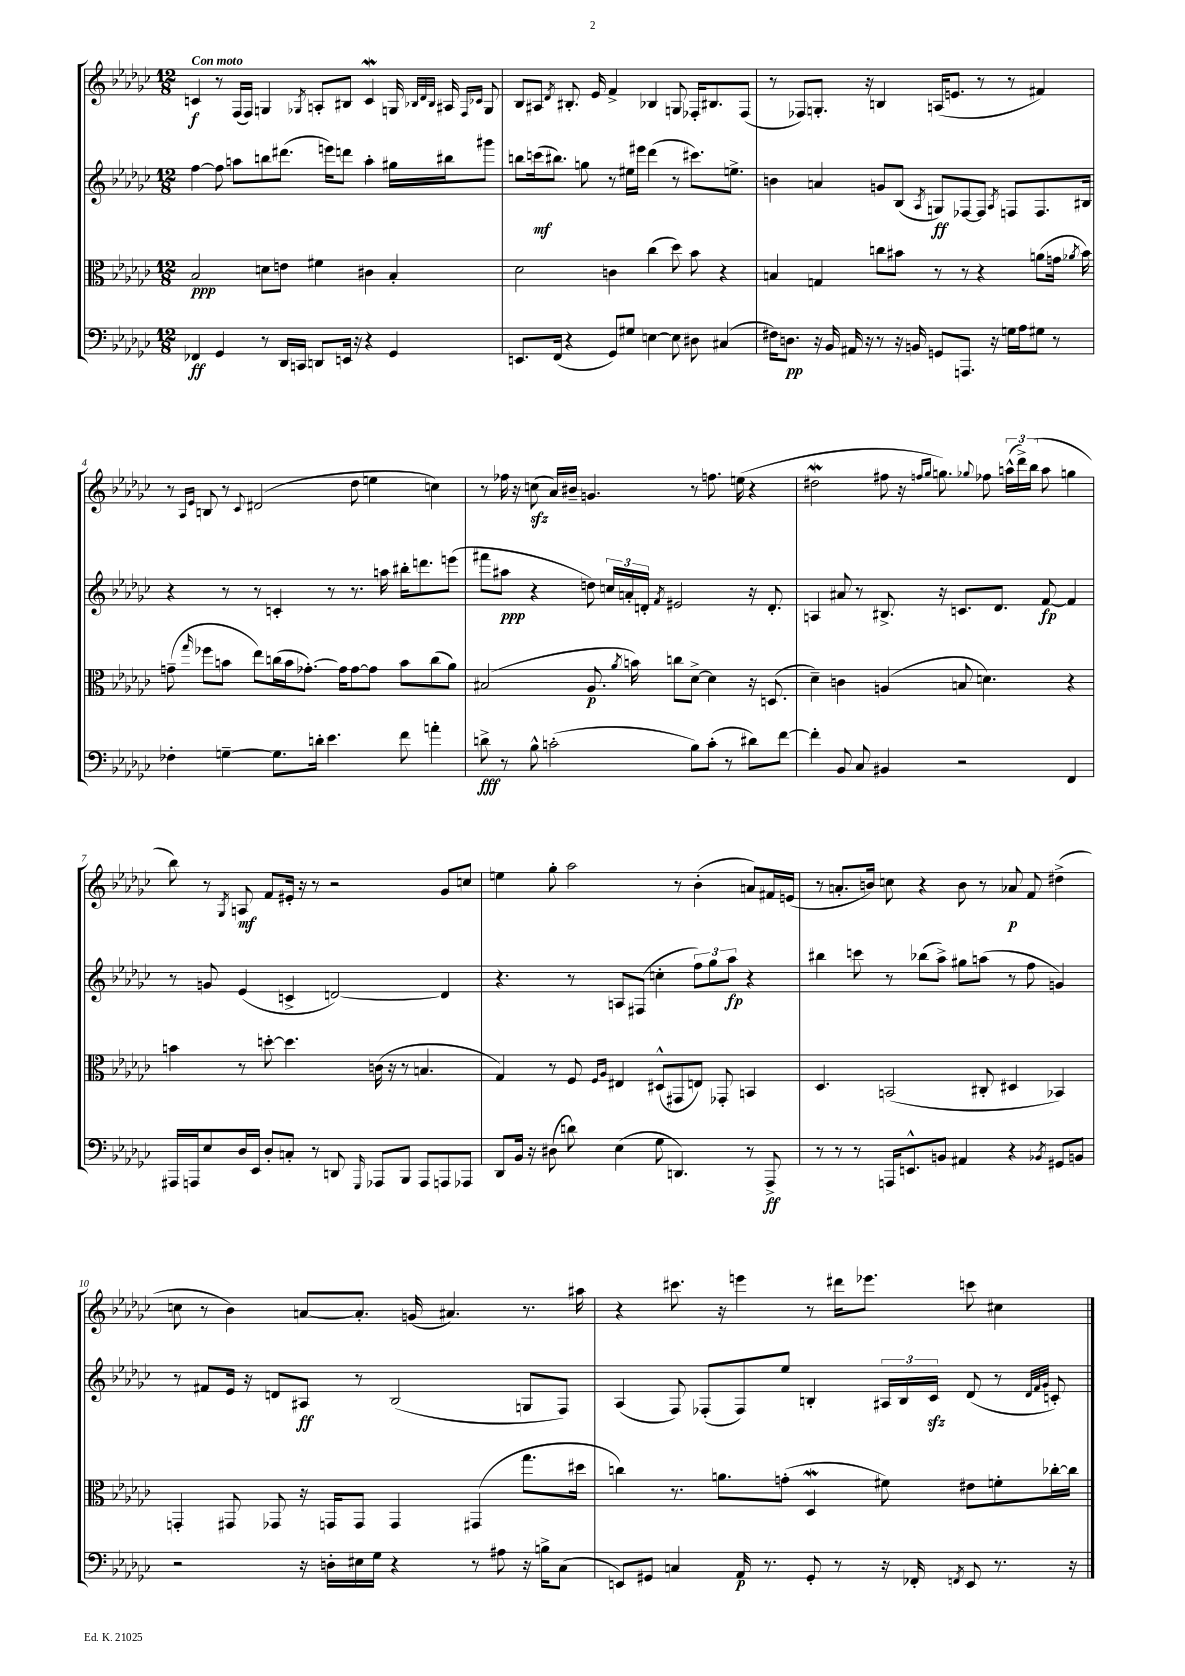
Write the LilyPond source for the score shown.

<<
\new StaffGroup <<
\new Staff = "s0" {
    \clef treble \key ges \major \numericTimeSignature \time 12/8 \tempo "Con moto"
    \autoBeamOff c'4\f r8 f16[( f16]) g4 \acciaccatura { ges8 } a8[-. bis8] c'4\mordent g16 \grace { bes32[ des'32 bes32] } ais16 \grace { f16[ ces'16] } g8 |
    bes8[ ais8] \acciaccatura { des'8 } bis8.-. ees'16 f'4-> bes4 g8 fes16[-. bis8. fes8]( |
    r8 fes8[) g8.]-. r16 b4 a16[( e'8.] r8 r8 fis'4) |
    r8 \grace { aes16[ ees'16] } b8 r8 \appoggiatura { ces'8 } dis'2( des''8 e''4 c''4) |
    r8 fes''16 r16 c''8\sfz( aes'16[) bis'16]-- g'4. r8 f''8. e''16( r4 |
    dis''2\mordent fis''8 r16 \grace { f''16[ ges''16] } g''8.) \appoggiatura { ges''8 } fes''8 \tuplet 3/2 { a''16[-^( des'''16->) bes''16]( } a''8 g''4 |
    bes''8) r8 \acciaccatura { ges8 } a8\mf f'8[ eis'16]-. r16 r8 r2 ges'8[ c''8] |
    e''4 ges''8-. aes''2 r8 bes'4-.( a'8[) fis'16 e'16]( |
    r8 a'8.[-. b'16]) c''8 r4 b'8 r8 aes'8\p f'8 dis''4->( |
    c''8 r8 bes'4) a'8[~ a'8.]-. g'16( ais'4.) r8. ais''16 |
    r4 cis'''8. r16 e'''4 r8 dis'''16[ ees'''8.] c'''8 cis''4 \bar "|." |
}
\new Staff = "s1" {
    \clef treble \key ges \major \numericTimeSignature \time 12/8
    \autoBeamOff f''4~ f''8 a''8[ b''8 dis'''8.]( e'''16[) d'''8] a''4-. gis''16[ bis''16 gis'''8] |
    b''8[ c'''16\mf( bis''8.]) g''8 r8 eis''16[ eis'''16] des'''4( r8 cis'''8.[) e''8.]-> |
    b'4 a'4 g'8[ bes8]( \acciaccatura { aes8 } g8[\ff) fes8~ fes8] \acciaccatura { aes8 } f8[ f8. bis16] |
    r4 r8 r8 c'4-. r8 r8. a''16 bis''16[-. d'''8. e'''8]( |
    fis'''8[ ais''8]\ppp r4 d''8) \tuplet 3/2 { c''16[ a'16-. d'16]-. } \acciaccatura { f'8 } eis'2 r16 d'8.-. |
    a4 ais'8 r8 bis8.-> r16 c'8.[ des'8.] f'8~\fp f'4 |
    r8 g'8 ees'4( c'4-> d'2~) d'4 |
    r4. r8 a8[ fis8]( c''4-. \tuplet 3/2 { f''8[) ges''8 aes''8]\fp } r4 |
    bis''4 c'''8 r8 bes''8[( aes''8]->) gis''8[ a''8]( r8 f''8 g'4) |
    r8 fis'8[ ees'16] r16 d'8[ ais8]\ff r8 bes2( g8[ f8]) |
    aes4( f8) fes8[-.( fes8) ees''8] b4-. \tuplet 3/2 { ais16[ b16 ces'16]\sfz } des'8( r8 \grace { des'32[ f'32 ges'32] } c'8-.) \bar "|." |
}
\new Staff = "s2" {
    \clef alto \key ges \major \numericTimeSignature \time 12/8
    \autoBeamOff bes2\ppp d'8[ e'8] fis'4 cis'4 bes4-. |
    des'2 c'4 ces''4( des''8) bes'8 r4 |
    b4 g4 c''8[ bis'8] r8 r8 r4 a'8[( g'16] \acciaccatura { aes'8 } bis'16) |
    g'8--( \grace { ges''16 } fes''8[ b'8] ees''8[) c''16( b'16 ges'8.]~-.) ges'16[ ges'8~ ges'8] b'8[ c''8( aes'8]) |
    bis2( aes8.\p \acciaccatura { aes'8 } b'16) c''8[ des'8]~-> des'4 r16 d8.( |
    des'4--) c'4 a4( b8 d'4.) r4 |
    b'4 r8 d''8~-. d''4. c'16( r16 r8 b4. |
    ges4) r8 f8 \grace { f16[ aes16] } eis4 dis8[-^( gis,8 e8]) ges,8-. b,4 |
    des4. b,2( cis8-. dis4 bes,4) |
    g,4-. gis,8 ges,8 r16 g,16[ g,8] g,4 gis,4( ges''8.[ dis''16] |
    c''4) r8. a'8.[ g'8]-.( des4\mordent fis'8) eis'8[ f'8-. ces''16~-. ces''16] \bar "|." |
}
\new Staff = "s3" {
    \clef bass \key ges \major \numericTimeSignature \time 12/8
    \autoBeamOff fes,4\ff ges,4 r8 des,16[ c,16] d,8[ e,16] r16 r4 ges,4 |
    e,8.[ f,16]( r4 ges,8[) gis8] e4~ e8 dis8 cis4( |
    fis16[) d8.]\pp r16 bes,16 ais,16 r16 r8 r16 b,16 g,8[ a,,8.] r16 g16[ aes16 gis8] r8 |
    fes4-. g4~-- g8.[ d'16]-. ees'4. f'8 a'4-. |
    d'8->\fff r8 bes8-^ c'2-.( bes8[) c'8]-.( r8 dis'8[) f'8]~ |
    f'4-. bes,8 ces8 bis,4 r2 f,4 |
    ais,,16[ a,,16 ees8 des16 ees,16] des8[-. c8]-. r8 d,8 \grace { ges,,16 } aes,,8[ bes,,8] aes,,8[ a,,8 aes,,8] |
    des,8[ bes,16] r16 dis8( d'8) ees4( ges8 d,4.) r8 aes,,8->\ff |
    r8 r8 r8 a,,16[ e,8.-^ b,8] ais,4 r4 \acciaccatura { bes,8 } gis,8[ b,8] |
    r2 r16 d16[-. eis16 ges16] r4 r8 ais8 r16 b16[-> ces8]( |
    e,8[) gis,8] c4 aes,16\p r8. gis,8-. r8 r16 fes,16-. \acciaccatura { f,8 } e,8 r8. r16 \bar "|." |
}
>>
>>
